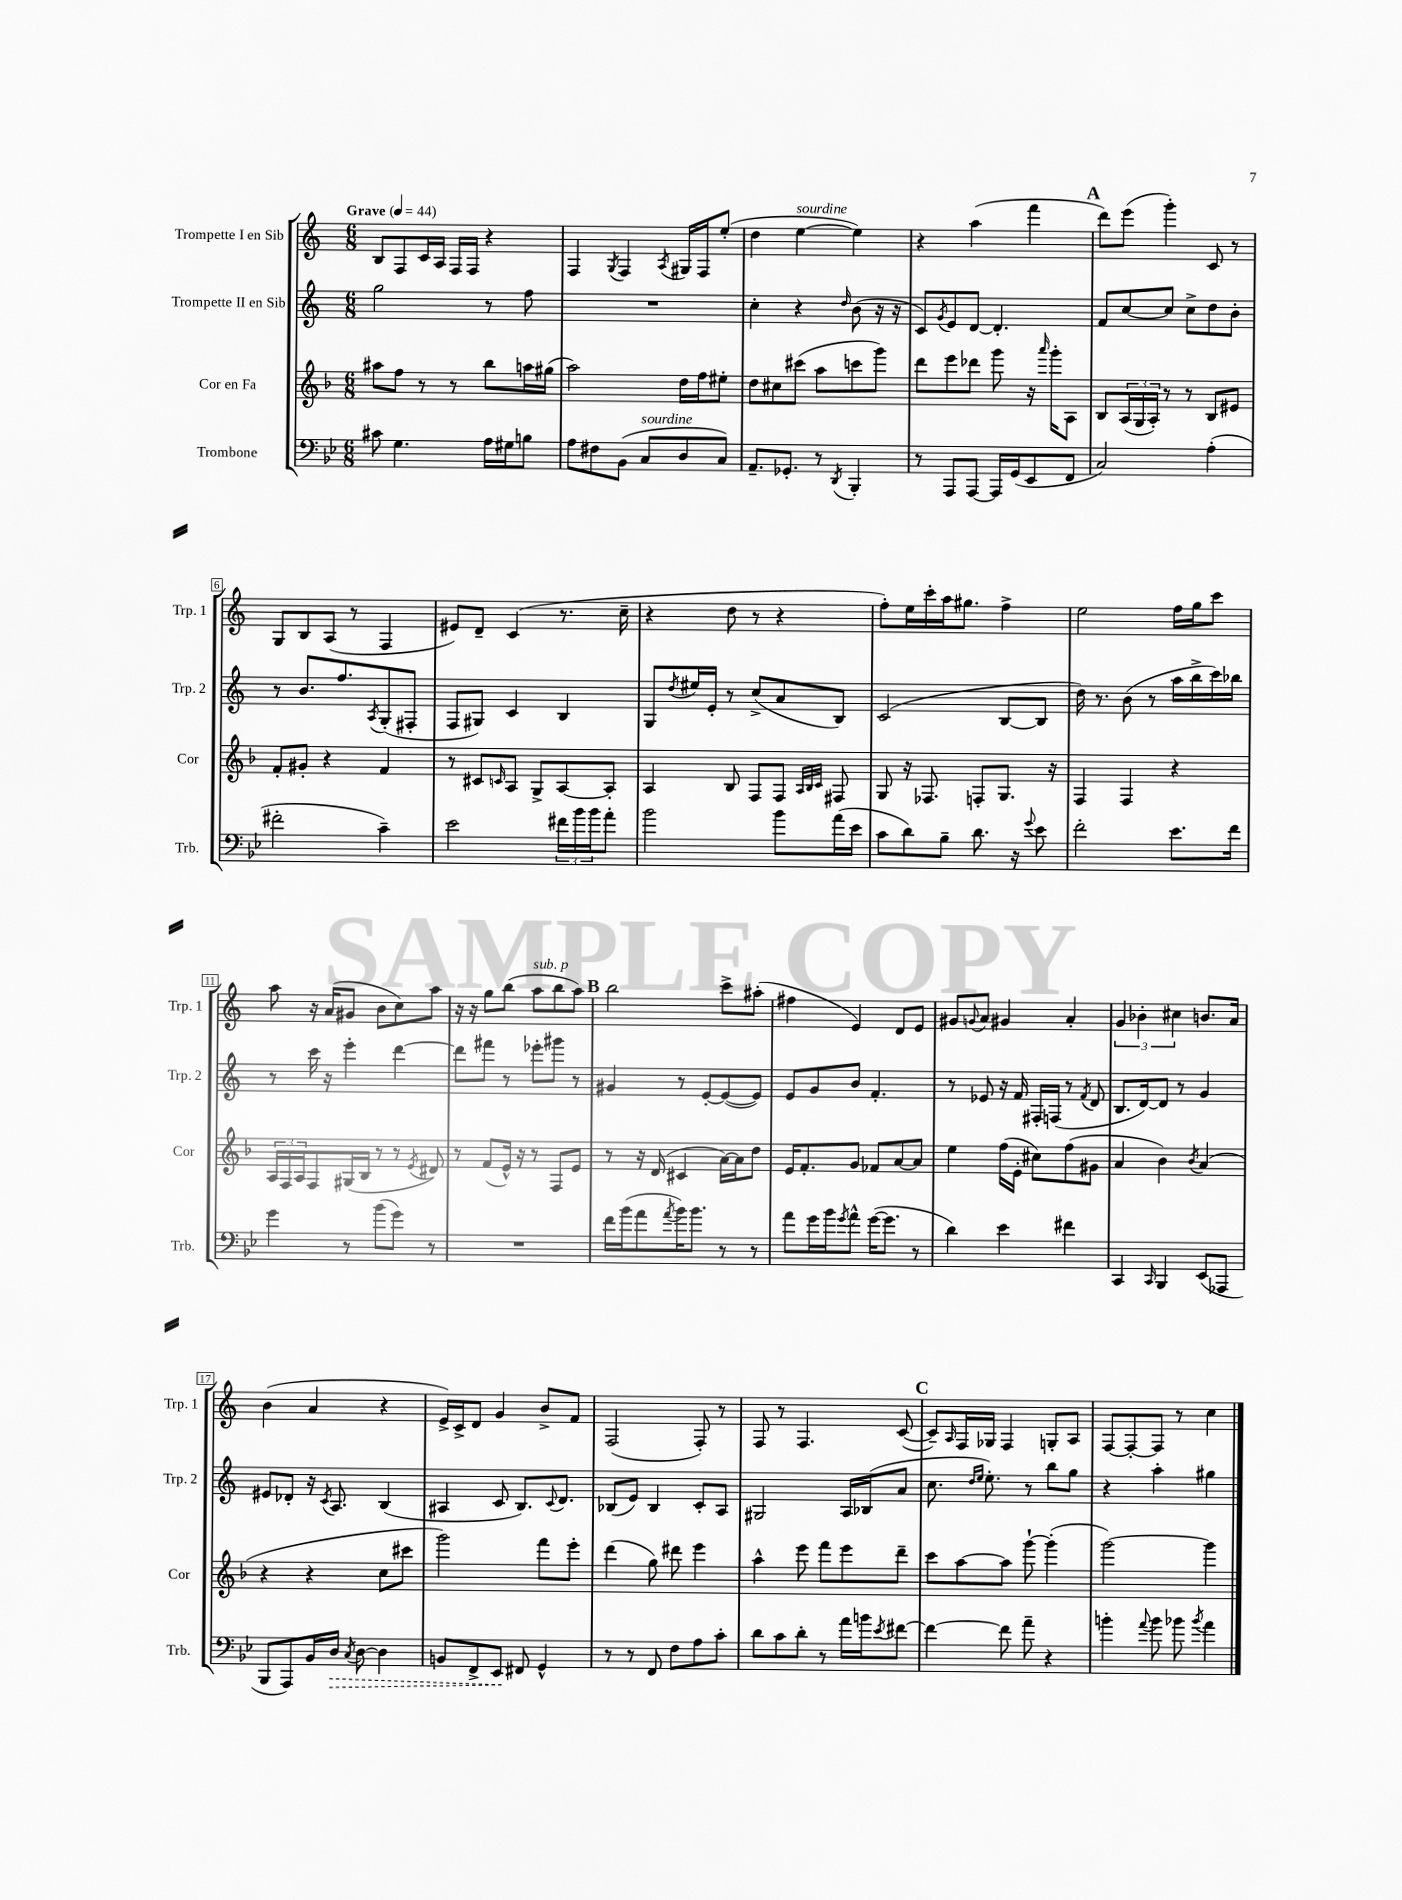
<<
\new StaffGroup <<
\new Staff = "s0" \with { instrumentName = "Trompette I en Sib" shortInstrumentName = "Trp. 1" } {
    \clef treble \key c \major \numericTimeSignature \time 6/8 \tempo "Grave" 4 = 44
    b8 f8 c'16 a16 f16 f16 r4 |
    f4 \acciaccatura { g8 } f4 \acciaccatura { a8 } gis16 f16 e''8-.( |
    d''4 e''4~^\markup { \italic "sourdine" } e''4) |
    r4 a''4( f'''4 |
    \mark \markup { \bold "A" } d'''8) e'''8( g'''4-.) c'8 r8 |
    g8 b8 a8( r8 f4 |
    eis'8) d'8-- c'4( r8. c''16-- |
    r4 d''8 r8 r4 |
    f''8-.) e''16 c'''16-. a''16 gis''8. f''4-> |
    e''2 f''16 g''16 c'''8 |
    a''8 r16 a'16( gis'8 b'8 c''8) a''8 |
    r16 r16 g''8 b''8( a''8^\markup { \italic "sub. p" } b''8 a''8) |
    \mark \markup { \bold "B" } b''2 c'''8-> ais''8-.( |
    fis''4 e'4) d'8 e'8 |
    gis'8 \appoggiatura { g'8 } a'8 gis'4 a'4-. |
    \tuplet 3/2 { g'4 bes'4-. cis''4 } b'8. a'16 |
    b'4( a'4 r4 |
    e'16->) c'16-> d'8 g'4 b'8-> f'8 |
    f2( f8-.) r8 |
    f8 r8 f4. c'8~( |
    \mark \markup { \bold "C" } c'8--) \grace { a16 } f16 ges16 f4 g8-. a8 |
    f8~ f8~-. f8 r8 c''4 \bar "|." |
}
\new Staff = "s1" \with { instrumentName = "Trompette II en Sib" shortInstrumentName = "Trp. 2" } {
    \clef treble \key c \major \numericTimeSignature \time 6/8
    g''2 r8 f''8 |
    R2. |
    c''4-. r4 \grace { d''16 } b'8( r16 r16 |
    c'8) \acciaccatura { g'8 } e'8 d'8~ d'4.-. |
    \mark \markup { \bold "A" } f'8 c''8~ c''8 c''8-> d''8 b'8-. |
    r8 b'8. f''8. \acciaccatura { a8 } g8-.( fis8-. |
    f8 gis8) c'4 b4 |
    g8 \acciaccatura { d''8 } eis''16 e'16-. r8 c''8->( a'8 b8) |
    c'2( b8~ b8 |
    d''16) r8. b'8( r8 a''16 b''16-> c'''16) bes''16 |
    r8 c'''16 r16 e'''4-. d'''4~ |
    d'''8 fis'''8 r8 ees'''8-. gis'''8 r8 |
    \mark \markup { \bold "B" } gis'4 r8 e'8~-. e'8~( e'8) |
    e'8 g'8 b'8 f'4.-. |
    r8 ees'8 r16 f'16 fis16-. f16( r8 \acciaccatura { f'8 } d'8 |
    b8. d'16~) d'8 r8 g'4 |
    eis'8 des'8-. r16 \acciaccatura { c'8 } a8. b4( |
    ais4 c'8 b8.) \appoggiatura { c'8 } d'8. |
    bes8( e'8) bes4 c'8-. a8 |
    gis2 a16 bes16( a'8 |
    \mark \markup { \bold "C" } c''8. \grace { d''16 e''16 } e''8.-.) r8 b''8 g''8 |
    r4 a''4-. gis''4 \bar "|." |
}
\new Staff = "s2" \with { instrumentName = "Cor en Fa" shortInstrumentName = "Cor" } {
    \clef treble \key f \major \numericTimeSignature \time 6/8
    ais''8 f''8 r8 r8 bes''8 a''16 gis''16( |
    a''2) d''16 f''16 eis''8-. |
    d''8 cis''8 cis'''8( a''8 c'''8 g'''8) |
    d'''8 e'''8 des'''8 g'''8 r16 \grace { a'''16 } g'''16-. a8 |
    \mark \markup { \bold "A" } bes8 \tuplet 3/2 { a16( g16 a16-.) } r8 r8 bes8 eis'8 |
    f'8-. gis'8-. r4 f'4 |
    r8 cis'8 \grace { c'16 } a8 g8-> a8~ a8-. |
    a4 bes8 f8 f8 \grace { a32 bes32 c'32 } fis8 |
    g8 r16 fes8. f8-. g8. r16 |
    f4 f4 r4 |
    \tuplet 3/2 { a16 f16 a16 } f8 gis16( bes16 r8 r8 \acciaccatura { e'8 } dis'8) |
    r8 f'8( e'16-^) r16 r8 f8 e'8 |
    \mark \markup { \bold "B" } r8 r16 d'16( cis'4 a'16~) a'16 d''8 |
    e'16 f'8.-. g'8 fes'8 a'8~ a'8 |
    e''4 f''16( e'16-. cis''8) f''8( gis'8 |
    a'4 bes'4) \acciaccatura { bes'8 } a'4( |
    r4 r4 c''8 cis'''8 |
    g'''2) f'''8 e'''8-. |
    d'''4( g''8) dis'''8 e'''4 |
    a''4-^ e'''8 f'''8 e'''8 d'''8-- |
    \mark \markup { \bold "C" } c'''8 a''8~ a''8 g'''8~-! g'''4-.( |
    g'''2~) g'''4 \bar "|." |
}
\new Staff = "s3" \with { instrumentName = "Trombone" shortInstrumentName = "Trb." } {
    \clef bass \key bes \major \numericTimeSignature \time 6/8
    cis'8 g4. a16 gis16 b8 |
    a8 fis8 bes,8( c8^\markup { \italic "sourdine" } d8 c8) |
    a,8.-- ges,8.-. r8 \acciaccatura { d,8 } bes,,4-. |
    r8 a,,8 a,,8~ a,,16 g,16( ees,8 f,8 |
    \mark \markup { \bold "A" } c2) a4-.( |
    fis'2-. c'4--) |
    ees'2 \tuplet 3/2 { fis'16 bes'16 bes'16 } a'8-. |
    bes'2 bes'8 a'16( ees'16 |
    c'8 d'8) bes8-- d'8. r16 \appoggiatura { g'8 } ees'8 |
    f'2-. ees'8. f'16 |
    g'4 r8 bes'8( g'8) r8 |
    R2. |
    \mark \markup { \bold "B" } f'16 bes'16( a'8 \acciaccatura { a'8 } bes'16) bes'8. r8 r8 |
    a'8 g'16 bes'16 \acciaccatura { g'8 } a'8-^ g'16~( g'8. r8 |
    d'4) ees'4 fis'4 |
    c,4 \grace { c,16 } bes,,4 ees,8( aes,,8 |
    bes,,8 a,,8) bes,16 \once \override Hairpin.style = #'dashed-line d16\> \acciaccatura { c8 } d8~ d4 |
    b,8 f,8-> ees,8\! fis,8 g,4-^ |
    r8 r8 f,8 f8 a8 c'8-. |
    d'8 c'8 d'8-. r8 a'16 b'16 \acciaccatura { ees'8 } fis'8~ |
    \mark \markup { \bold "C" } fis'4~ fis'8 a'8-- r4 |
    b'4-. \appoggiatura { a'8 } b'8 bes'8 \acciaccatura { bes'8 } a'4 \bar "|." |
}
>>
>>
\layout { \context { \Score \override BarNumber.stencil = #(make-stencil-boxer 0.1 0.3 ly:text-interface::print) } }
